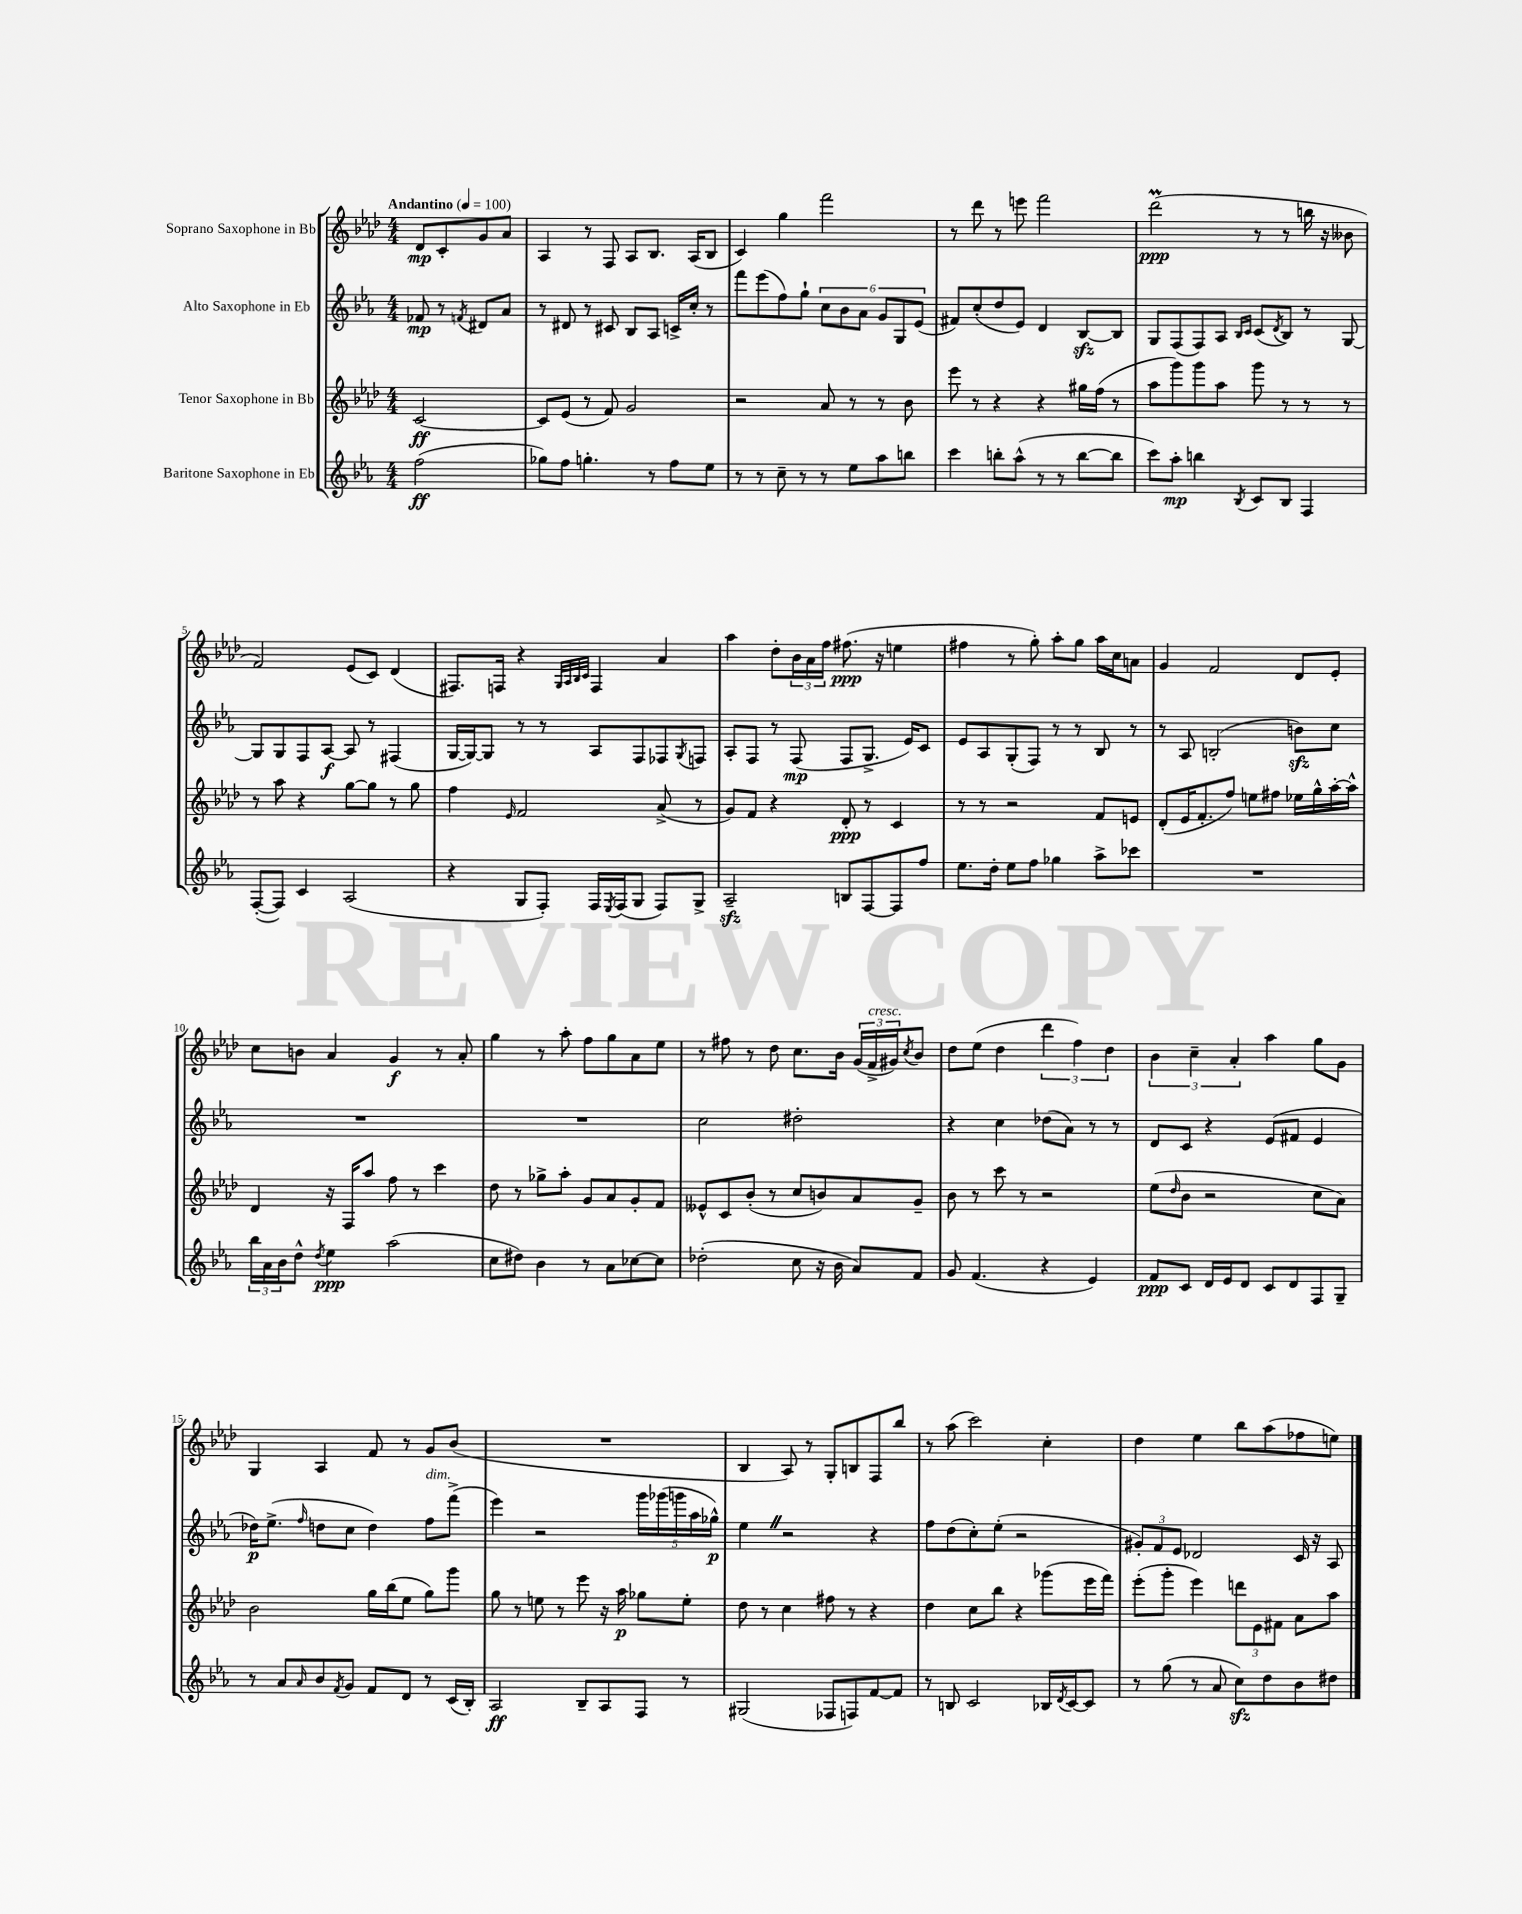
<<
\new StaffGroup <<
\new Staff = "s0" \with { instrumentName = "Soprano Saxophone in Bb" } {
    \clef treble \key aes \major \numericTimeSignature \time 4/4 \partial 2 \tempo "Andantino" 4 = 100
    des'8\mp c'8-. g'8 aes'8 |
    aes4 r8 f8 aes8 bes8. aes16( bes8 |
    c'4) g''4 f'''2 |
    r8 des'''8 r8 e'''8 f'''2 |
    des'''2\prall\ppp( r8 r8 b''16 r16 beses'8 |
    f'2) ees'8( c'8) des'4( |
    fis8.) f16 r4 \grace { g32 aes32 bes32 c'32 } f4 aes'4 |
    aes''4 des''8-. \tuplet 3/2 { bes'16 aes'16 f''16 } fis''8.\ppp( r16 e''4 |
    fis''4 r8 g''8-.) aes''8-. g''8 aes''16 c''16 a'8 |
    g'4 f'2 des'8 ees'8-. |
    c''8 b'8 aes'4 g'4\f r8 aes'8-. |
    g''4 r8 aes''8-. f''8 g''8 aes'8 ees''8 |
    r8 fis''8 r8 des''8 c''8. bes'16 \tuplet 3/2 { g'16( f'16->^\markup { \italic "cresc." } gis'16) } \acciaccatura { c''8 } bes'8 |
    des''8 ees''8( des''4 \tuplet 3/2 { des'''4 f''4) des''4 } |
    \tuplet 3/2 { bes'4 c''4-- aes'4-. } aes''4 g''8 g'8 |
    g4 aes4 f'8 r8 g'8 bes'8( |
    R1 |
    bes4 aes8) r8 g8-. b8 f8 bes''8 |
    r8 aes''8( c'''2) c''4-. |
    des''4 ees''4 bes''8 aes''8( fes''8 e''8) \bar "|." |
}
\new Staff = "s1" \with { instrumentName = "Alto Saxophone in Eb" } {
    \clef treble \key ees \major \numericTimeSignature \time 4/4 \partial 2
    fes'8\mp r8 \acciaccatura { f'8 } dis'8 aes'8 |
    r8 dis'8 r8 cis'8 bes8 aes8 c'16-> c''16-. r8 |
    f'''8 ees'''8( f''8) g''8-! \tuplet 6/4 { c''8 bes'8 aes'8 g'8 g8 ees'8( } |
    fis'8) c''8-.( d''8 ees'8) d'4 bes8~\sfz bes8 |
    g8 f8( f8) aes8 \grace { bes16 c'16 } c'8( \acciaccatura { d'8 } bes8) r8 g8~ |
    g8 g8 f8 aes8~\f aes8 r8 fis4( |
    g16~ g16~) g8 r8 r8 aes8 f8 fes8 \acciaccatura { g8 } f8 |
    aes8-. f8 r8 f8\mp( f8 g8.-> ees'16) c'8 |
    ees'8 aes8 g8-.( f8) r8 r8 bes8 r8 |
    r8 aes8 b2-.( b'8\sfz) c''8 |
    R1 |
    R1 |
    c''2 dis''2-. |
    r4 c''4 des''8( aes'8) r8 r8 |
    d'8 c'8 r4 ees'8( fis'8 ees'4 |
    des''16\p) ees''8.->( \grace { f''16 } d''8 c''8 d''4) f''8^\markup { \italic "dim." } f'''8->( |
    ees'''4) r2 \tuplet 5/4 { g'''16 ges'''16( g'''16 aes''16 ges''16-^\p) } |
    ees''4 \once \override BreathingSign.text = \markup { \musicglyph "scripts.caesura.straight" } \breathe r2 r4 |
    f''8 d''8( c''8-.) ees''8-.( r2 |
    \tuplet 3/2 { gis'8-.) f'8 ees'8 } des'2 c'16 r16 aes8 \bar "|." |
}
\new Staff = "s2" \with { instrumentName = "Tenor Saxophone in Bb" } {
    \clef treble \key aes \major \numericTimeSignature \time 4/4 \partial 2
    c'2~\ff |
    c'8 ees'8( r8 f'8) g'2 |
    r2 aes'8 r8 r8 bes'8 |
    ees'''8 r8 r4 r4 gis''16 f''16( r8 |
    aes''8 g'''8) g'''8 aes''8 g'''8 r8 r8 r8 |
    r8 aes''8 r4 g''8~ g''8 r8 g''8 |
    f''4 \grace { ees'16 } f'2 aes'8->( r8 |
    g'8) f'8 r4 des'8-.\ppp r8 c'4 |
    r8 r8 r2 f'8 e'8 |
    des'8-.( ees'16 f'8.-. f''8) e''8 fis''8 ees''16 g''16-^ aes''16~-. aes''16-^ |
    des'4 r16 f16 aes''8 f''8 r8 c'''4 |
    des''8 r8 ges''8-> aes''8-. g'8 aes'8 g'8-. f'8 |
    eeses'8-^ c'8 bes'8-.( r8 c''8 b'8) aes'8 g'8-- |
    bes'8 r8 c'''8 r8 r2 |
    ees''8( \grace { des''16 } bes'8 r2 c''8 aes'8) |
    bes'2 g''16 bes''16( ees''8 g''8) g'''8 |
    g''8 r8 e''8 r8 ees'''8 r16 aes''16\p ges''8 e''8-. |
    des''8 r8 c''4 fis''8 r8 r4 |
    des''4 c''8 bes''8 r4 ges'''8( ees'''16 f'''16) |
    ees'''8-.( g'''8-. ees'''4) \tuplet 3/2 { d'''8 ees'8 fis'8 } aes'8 aes''8 \bar "|." |
}
\new Staff = "s3" \with { instrumentName = "Baritone Saxophone in Eb" } {
    \clef treble \key ees \major \numericTimeSignature \time 4/4 \partial 2
    f''2\ff( |
    ges''8) f''8 g''4.-. r8 f''8 ees''8 |
    r8 r8 c''8-- r8 r8 ees''8 aes''8 b''8 |
    c'''4 b''8-. aes''8-^( r8 r8 b''8~ b''8 |
    c'''8) aes''8-.\mp b''4 \acciaccatura { bes8 } c'8 bes8 f4 |
    f8~-.( f8) c'4 aes2( |
    r4 g8 f8-.) f16 \acciaccatura { ees8 } f16( g8 f8) g8-> |
    aes2--\sfz b8 f8~ f8 f''8 |
    ees''8. d''16-. ees''8 f''8 ges''4 aes''8-> ces'''8 |
    R1 |
    \tuplet 3/2 { bes''16 aes'16 bes'16 } d''8-^ \acciaccatura { d''8 } ees''4\ppp aes''2( |
    c''8 dis''8) bes'4 r8 aes'8 ces''8~ ces''8 |
    des''2-.( c''8 r16 bes'16 aes'8) f'8 |
    g'8 f'4.( r4 ees'4) |
    f'8\ppp c'8 d'16 ees'16 d'8 c'8 d'8 f8 g8-- |
    r8 aes'8 \grace { aes'16 } bes'8 \acciaccatura { f'8 } g'8 f'8 d'8 r8 c'16( bes16-.) |
    aes2\ff bes8-- aes8 f8 r8 |
    gis2( fes8 f8) f'8~ f'8 |
    r8 b8 c'2 bes16 \acciaccatura { d'8 } c'16~ c'8 |
    r8 g''8( r8 aes'8 c''8\sfz) d''8 bes'8 dis''8 \bar "|." |
}
>>
>>
